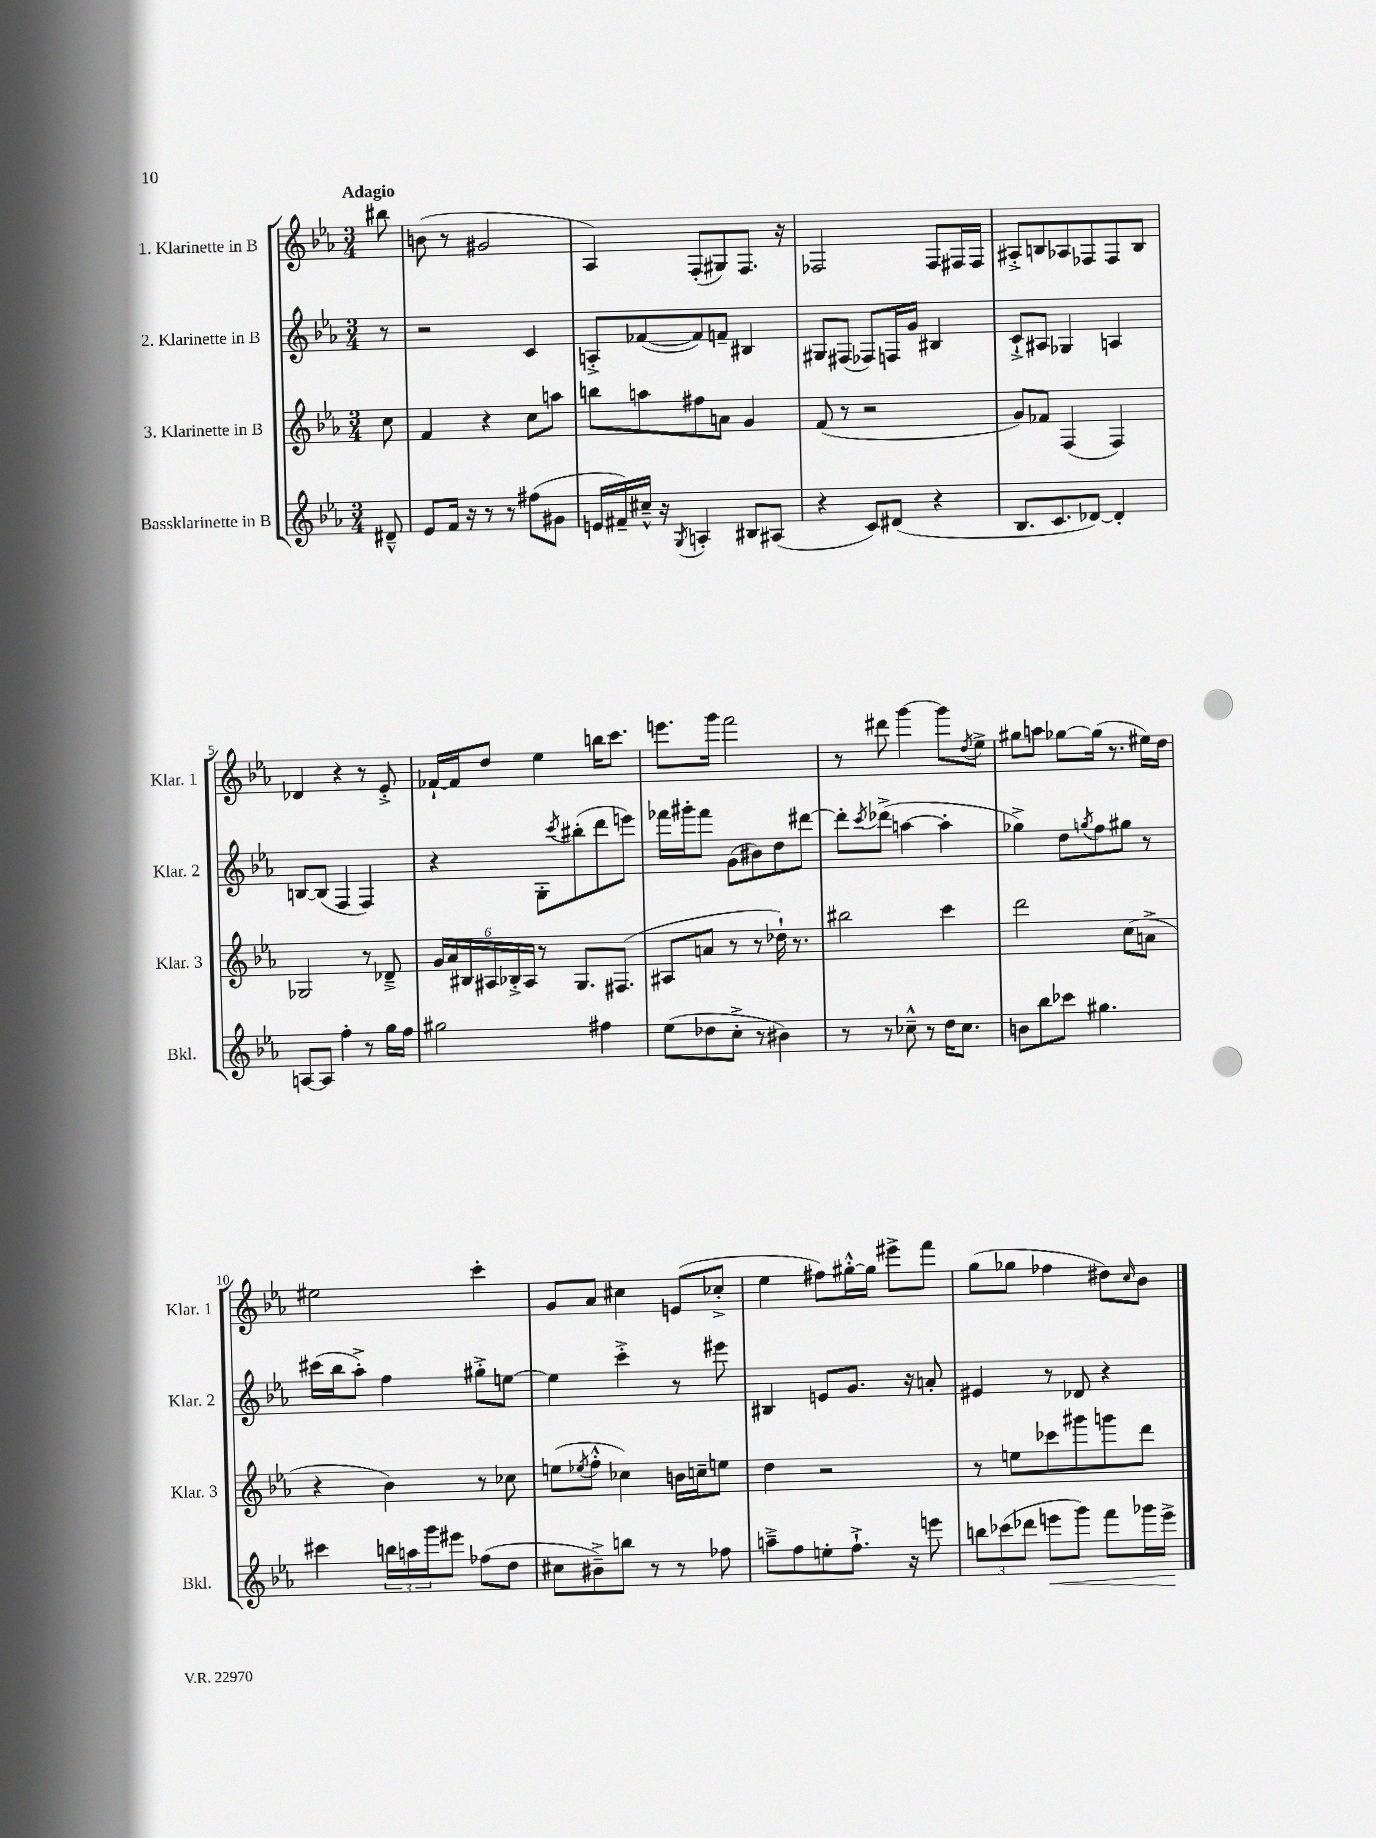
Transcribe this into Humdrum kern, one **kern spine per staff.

**kern	**dynam	**kern	**kern	**kern
*part4	*part4	*part3	*part2	*part1
*staff4	*staff4	*staff3	*staff2	*staff1
*I"Bassklarinette in B	*	*I"3. Klarinette in B	*I"2. Klarinette in B	*I"1. Klarinette in B
*I'Bkl.	*	*I'Klar. 3	*I'Klar. 2	*I'Klar. 1
*clefG2	*	*clefG2	*clefG2	*clefG2
*k[b-e-a-]	*	*k[b-e-a-]	*k[b-e-a-]	*k[b-e-a-]
*M3/4	*	*M3/4	*M3/4	*M3/4
=	=	=	=	=
!	!	!	!	!LO:TX:a:B:t=Adagio
8d#X~^^/	.	8cc\	8r	8bb#X\
=1	=1	=1	=1	=1
8e-/L	.	4f/	2r	(8bn\
16f/Jk	.	.	.	8r
16r	.	.	.	.
8r	.	4r	.	2g#X/
8r	.	.	.	.
(8ff#X\L	.	8cc\L	4c/	.
8g#X\J	.	8aan\J	.	.
=2	=2	=2	=2	=2
16en/LL	.	8bbn\L	8An'^/L	4A-/)
16f#X~/)	.	.	.	.
16cc#X~^^/JJ	.	8aan\	([8f-X/	.
16r	.	.	.	.
8qG/	.	.	.	.
4An'/	.	8ff#X\	8f-/])	(8F'/L
.	.	8an\J	8fn~/J	8G#X/)
8B#X/L	.	4g/	4B#X/	8.F/J
(8A#X/J	.	.	.	.
.	.	.	.	16r
=3	=3	=3	=3	=3
4r	.	(8f/	8G#X/L	2F-X/
.	.	8r	(8F#X/J	.
8c/L)	.	2r	8F-X/L)	.
(8d#X/J	.	.	16Fn/L	.
.	.	.	16g/JJ	.
4r	.	.	4B#X/	8F-/L
.	.	.	.	16F#X/L
.	.	.	.	16F#/JJ
=4	=4	=4	=4	=4
8.B-/L	.	8g/L)	8c`^/L	8A#X'^/L
.	.	8f-X/J	8A#X/J	8Bn/
8.c/	.	.	.	.
.	.	(4F/	4G-X/	8A-X/
[8d-X/J)	.	.	.	8F-X/
4d-'/]	.	4F/)	4An/	8F-/
.	.	.	.	8B/J
!!LO:LB:g=z
=5	=5	=5	=5	=5
[8An/L	.	2G-X/	[8Bn/L	4d-X/
8A/J]	.	.	(8B/J]	.
4ff'\	.	.	4F/	4r
8r	.	8r	4F/)	8r
16gg\LL	.	8d-X~^/	.	8e-'^/
16ff\JJ	.	.	.	.
=6	=6	=6	=6	=6
2gg#X\	.	24g/LL	4r	[16f-X`/LL
.	.	24a-/	.	.
.	.	.	.	16f-/J]
.	.	24B#X/	.	.
.	.	24A#X/	.	8dd/J
.	.	24B-X'^/	.	.
.	.	24A#/JJ	.	.
.	.	8r	8G'\L	4ee-\
.	.	.	8qccc/	.
.	.	8.G/L	(8bb#X'\	.
4ff#X\	.	.	8ddd\	16bbn\KL
.	.	(8.F#X/J	.	8.ccc\J
.	.	.	8eeen\J)	.
=7	=7	=7	=7	=7
(8ee-\L	.	8A#X/L	16fff-X\LL	8.eeen\L
.	.	.	16ggg#X'\J	.
8dd-X\	.	8an/J	8fff-\J	.
.	.	.	.	16ggg\Jk
8cc'^\J	.	8r	(8g\L	2fff\
8r	.	8r	8b#X\)	.
4b#X\)	.	16dd-X`\)	8dd\	.
.	.	8.r	.	.
.	.	.	[8ddd#X\J	.
=8	=8	=8	=8	=8
8r	.	2bb#X\	8ddd#'\L]	8r
.	.	.	8qccc/	.
8r	.	.	(8ddd-X^\J	8ddd#X\
8cc-X~^^\	.	.	[4aan\	[4ggg\
8r	.	.	.	.
16dd\KL	.	4ccc\	4aa'\]	8ggg\L]
8.cc-\J	.	.	.	.
.	.	.	.	8qdd/
.	.	.	.	8ee-^\J
=9	=9	=9	=9	=9
8bn\L	.	2ddd\	4gg-X^\)	8gg#X\L
8bb-\	.	.	.	8aan\J
8ccc-X\J	.	.	8dd\L	[8gg-X\L
.	.	.	8qggn/	.
4.gg#X\	.	.	8ff\	(16gg-\Jk]
.	.	.	.	8.r
.	.	(8cc\L	8gg#X\J	.
.	.	8an^\J	8r	16ee#X\LL)
.	.	.	.	16dd\JJ
!!LO:LB:g=z
=10	=10	=10	=10	=10
4ccc#X\	.	4r	(16ccc#X\LL	2ee#X\
.	.	.	16bb-\J	.
.	.	.	8aa-'^\J)	.
24bbn\LL	.	4b-\)	4ff\	.
24aan\	.	.	.	.
24ggg\J	.	.	.	.
8eee#X\J	.	.	.	.
(8ff-X\L	.	8r	8gg#X'^\L	4ccc'\
8dd\J	.	8cc-X\	[8een\J	.
=11	=11	=11	=11	=11
8cc#X\L	.	(8een\L	4ee\]	8g/L
.	.	8qee-X/	.	.
8b#X~^\)	.	8ff'^^\J	.	8a-/J
8bbn\J	.	4cc-X\)	4ccc'^\	4cc#X\
8r	.	.	.	.
8r	.	16bn\LL	8r	(8en/L
.	.	16ccn~\J	.	.
8ff-X\	.	8een\J	8eee#X\	8cc-X'^/J
=12	=12	=12	=12	=12
8aan~^\L	.	4dd\	4B#X/	4ee-\
8ff\	.	.	.	.
8een'\	.	2r	8en/L	8ff#X\L)
8.ff`^\J	.	.	8.g/J	[16gg#X'^^\L
.	.	.	.	16gg#\JJ]
.	.	.	.	8eee#X^\L
16r	.	.	16r	.
8eeen\	.	.	8an'/	8fff\J
=13	=13	=13	=13	=13
12bbn\L	.	8r	4e#X/	(8gg\L
(12ccc-X\	.	.	.	.
.	.	8een\L	.	8gg-X\J
12ddd-X\J	.	.	.	.
!	!LO:HP:b	!	!	!
8eeen\L	<	8ccc-X\	8r	4ff-X\
8ggg\J)	.	8ggg#X\	8d-X/	.
8fff\L	.	8gggn\	4r	8dd#X\L)
.	.	.	.	16qqcc/
16ggg-X\L	.	8ddd\J	.	8b-\J
16eee^\JJ	.	.	.	.
.	[	.	.	.
==	==	==	==	==
*-	*-	*-	*-	*-
